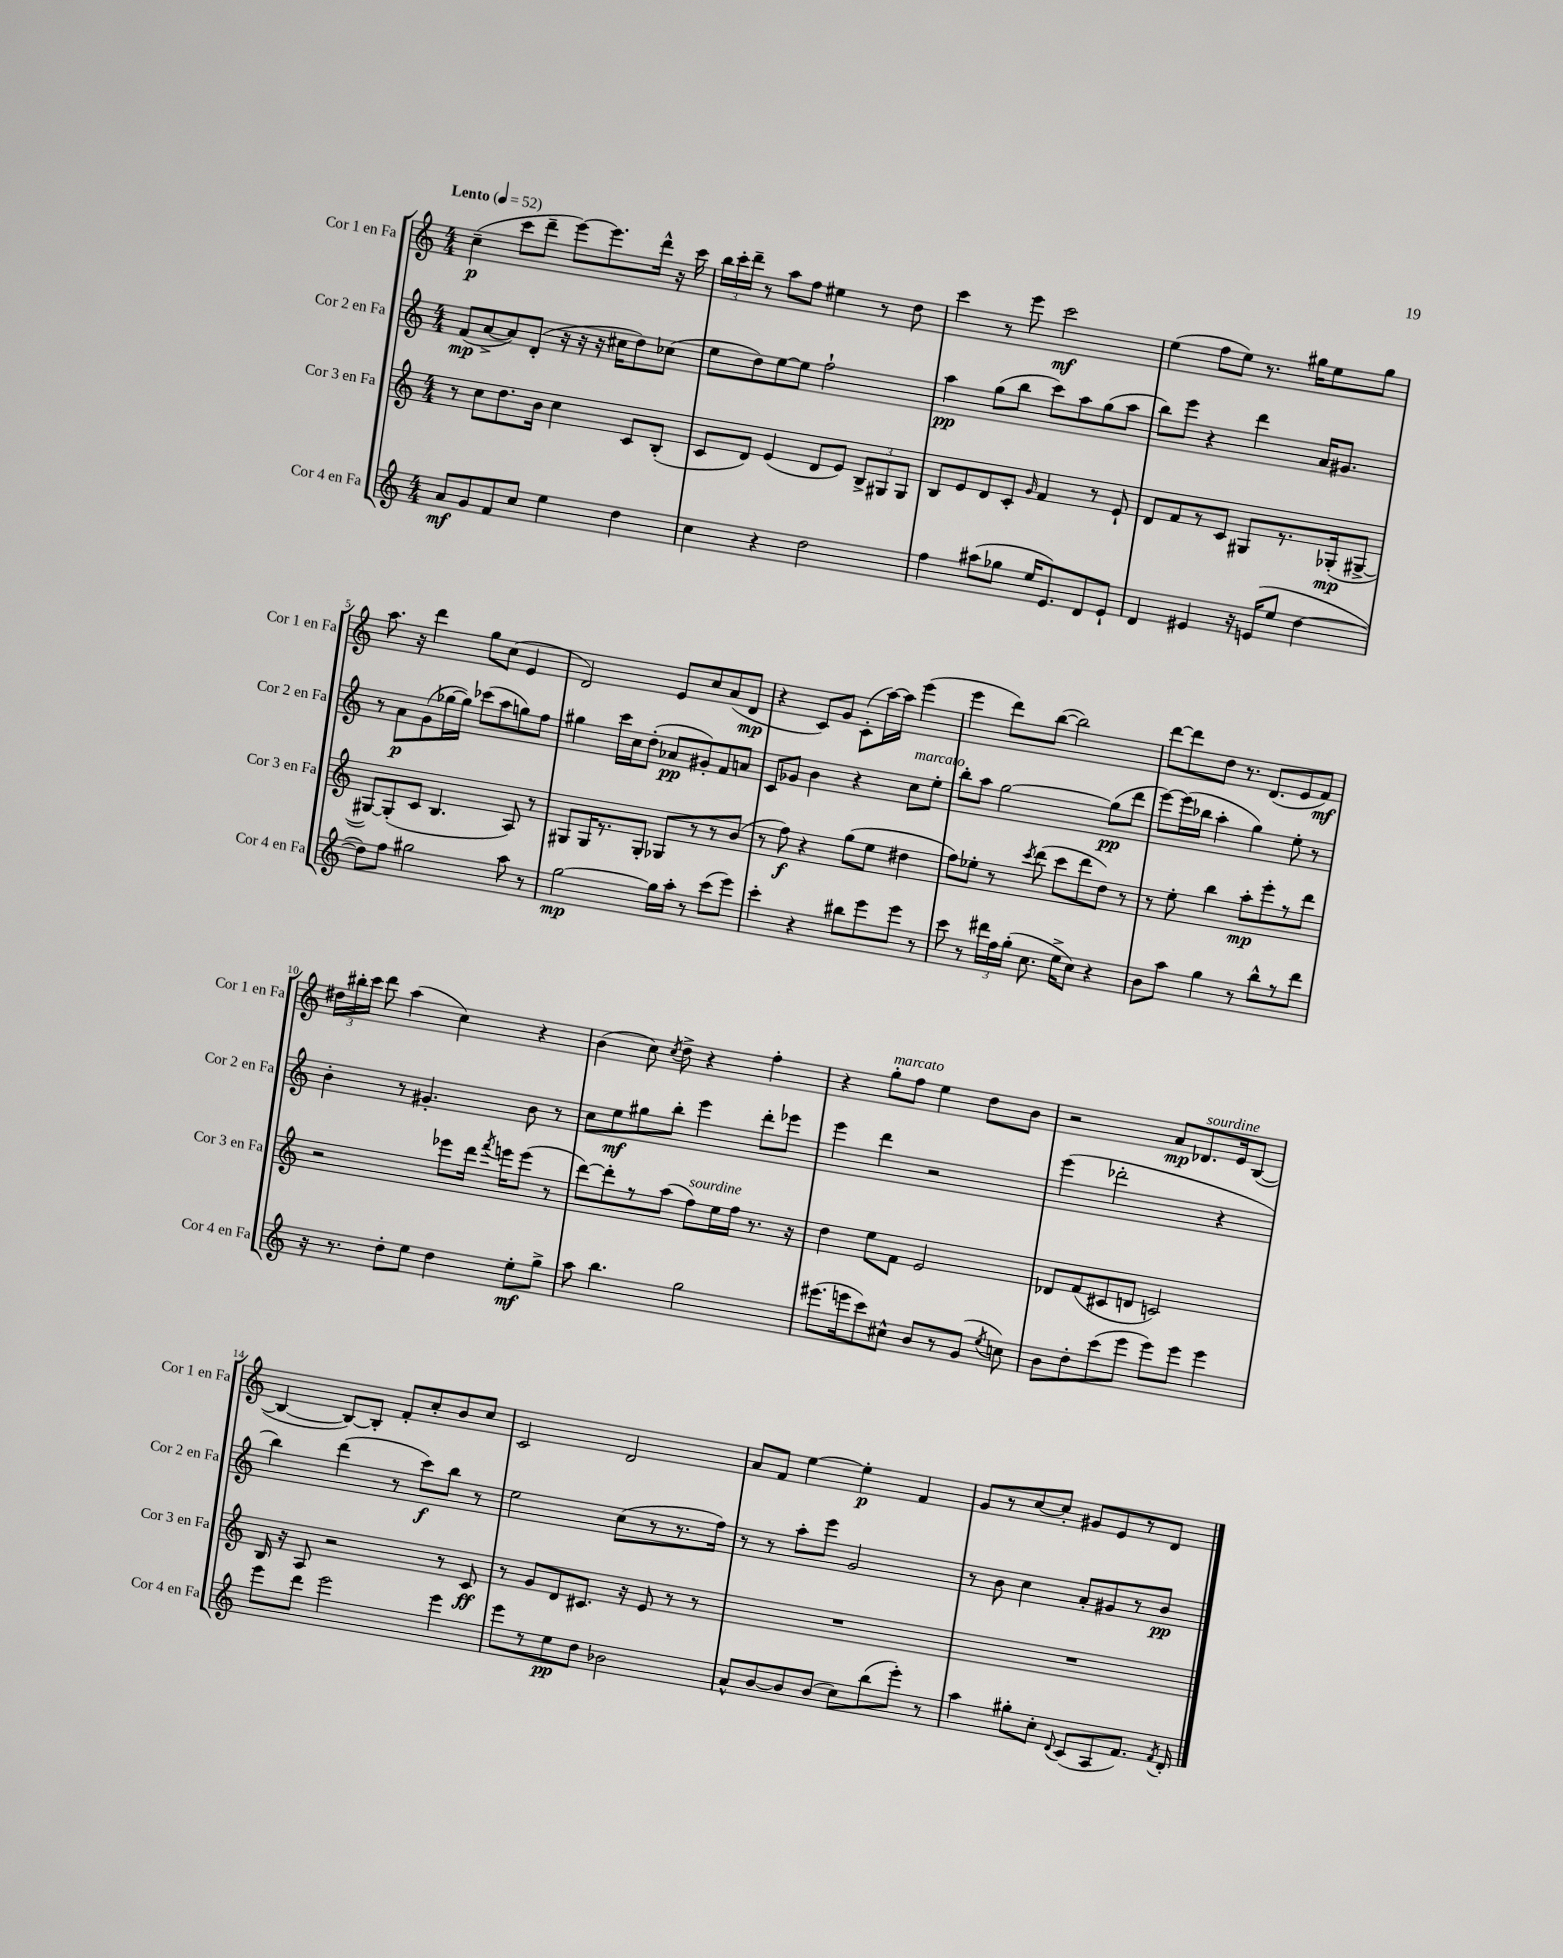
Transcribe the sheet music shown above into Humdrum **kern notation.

**kern	**kern	**kern	**kern
*staff4	*staff3	*staff2	*staff1
*clefG2	*clefG2	*clefG2	*clefG2
*k[]	*k[]	*k[]	*k[]
*M4/4	*M4/4	*M4/4	*M4/4
*MM52	*MM52	*MM52	*MM52
8a	8r	(8f	(4cc~
8g	8cc	[8a^	.
8f	8.dd	8a])	8ccc
8cc	.	(8d'	8ddd~
.	16b	.	.
4ee	4cc	16r	[8eee)
.	.	16r	.
.	.	16r	8.eee]
.	.	16cc#	.
4dd	8c	8dd)	.
.	.	.	16ddd^^
.	(8B'	(8cc-	16r
.	.	.	16ccc
=	=	=	=
4cc	8c	8ee	24bb
.	.	.	24ccc'
.	.	.	24ddd~
.	8d)	8dd)	8r
4r	(4e	[8ee	8aa
.	.	8ee]	8ff
2dd	8d	2ff`	4ee#
.	8e)	.	.
.	12B^	.	8r
.	12G#	.	.
.	.	.	8dd
.	12G#	.	.
=	=	=	=
4ff	8B	4aa	4ccc
.	8e	.	.
(8aa#	8d	(8gg	8r
8gg-	8c'	8bb	8eee
.	16qqg	.	.
16ee	4f	8ccc)	2ccc
8.e)	.	.	.
.	.	8aa	.
8d	8r	(8gg	.
8e`	8e`	8aa	.
=	=	=	=
4d	8d	8bb)	(4ee
.	8f	8eee	.
4e#	8r	4r	8ff
.	8c	.	8ee)
16r	8G#	4ddd	8.r
(16e	.	.	.
8ee	8.r	.	.
.	.	.	16gg#
[4dd	.	16a	8ee
.	(16G-'	8.g#	.
.	[8G#^	.	8gg#
=	=	=	=
8dd])	8G#_)	8r	8.aa
8ff	(8G#']	8a	.
.	.	.	16r
2gg#	8c	(8g	4ddd
.	4.B	[16gg-	.
.	.	16gg-])	.
.	.	(8ccc-	8gg
.	.	8aa	(8cc
8aa	8A)	8gg)	4e
8r	8r	8ff	.
=	=	=	=
[2gg	8G#	4gg#	2d)
.	16G#	.	.
.	8.r	.	.
.	.	16ccc	.
.	.	16cc	.
.	8G#'	(8dd'	.
16gg]	8G-	8a-	8e
16aa'	.	.	.
8r	8r	8g#')	8cc
(8ccc	8r	8f	(8a
8eee)	(8b	8a	8d
=	=	=	=
4ccc'	8r	8c	4r
.	8ff)	8g-	.
4r	4r	4b	8c)
.	.	.	8g
8bb#	(8gg	4r	(8c'
8eee	8ee	.	[16aa)
.	.	.	16aa]
8eee	4dd#	8cc	(4eee
8r	.	8ee'	.
=	=	=	=
8ccc	8ff)	8bb'	4eee
8r	8ee-'	8aa	.
24ddd#	8r	[2gg	8ddd)
24ff	.	.	.
(24gg'	.	.	.
.	8qccc	.	.
8.cc	(8ddd	.	([8bb
.	8ccc	.	2bb])
16ee^	.	.	.
8cc)	8ddd	.	.
4r	8dd)	(8gg]	.
.	8r	8ddd	.
=	=	=	=
8b	8r	[8eee)	[8ddd
8aa	8ee'	(16eee]	8ddd]
.	.	16bb-	.
4gg	4bb	4aa'	8dd
.	.	.	8.r
8r	8aa'	4gg)	.
.	.	.	(8.d
8bb^^	8eee'	.	.
8r	8r	8ee'	8e
8ddd	8ddd	8r	8f)
=	=	=	=
16r	2r	4b'	24dd#
.	.	.	24bb#'
8.r	.	.	.
.	.	.	24ccc
.	.	.	8ddd
8dd'	.	8r	(4aa
8ee	.	4.g#'	.
4dd	8eee-	.	4cc)
.	16ddd	.	.
.	8qfff	.	.
.	16eee	.	.
8ee'	(8eee	8b	4r
8gg^	8r	8r	.
=	=	=	=
8aa	[8ddd)	8cc	(4b
4.bb	8ddd']	8ee	.
.	8r	8gg#	8cc)
.	.	.	8qcc
.	(8aa	8bb'	8dd^
2gg	8ff)	4eee	4r
.	16ee	.	.
.	16ff	.	.
.	8.r	8ddd'	4ff'
.	.	8eee-	.
.	16r	.	.
=	=	=	=
(8.eee#	4dd	4eee	4r
16eee	.	.	.
8ccc)	8ee	4ddd	8gg'
8cc#^^	8f	.	8ff
8b	2e	2r	4ee
8r	.	.	.
(8g	.	.	8dd
8qee	.	.	.
8cc)	.	.	8b
=	=	=	=
8b	8d-	(4eee	2r
8dd'	(8f	.	.
(8ccc	8c#	2ddd-'	.
8eee	8d	.	.
8eee)	2c)	.	8a
8eee	.	.	8.d-
4eee	.	4r	.
.	.	.	16e
.	.	.	([8B
=	=	=	=
8eee	16B	4bb)	4B_
.	16r	.	.
8ddd	8A	.	.
2eee	2r	(4ddd	8B_)
.	.	.	8B']
.	.	8r	8f'
.	.	8ccc)	8cc'
4eee	8r	8bb	8b
.	8c	8r	8cc
=	=	=	=
8eee	8r	2ee	2c
8r	8g	.	.
8ee	8d	.	.
8dd	8.c#	.	.
2b-	.	(8cc	2d
.	16r	.	.
.	8e	8r	.
.	8r	8.r	.
.	8r	.	.
.	.	16ff)	.
=	=	=	=
8a^^	1r	8r	8a
[8b	.	8r	8f
8b]	.	8aa'	[4ee
(8b	.	8eee	.
8cc)	.	2g	4ee']
(8bb	.	.	.
8eee')	.	.	4f
8r	.	.	.
=	=	=	=
4aa	1r	8r	8g
.	.	8b	8r
8gg#'	.	4cc	[8cc
8cc'	.	.	8cc']
8qqd	.	.	.
(8c	.	8a'	8g#
8A	.	8g#	8e
8.f)	.	8r	8r
.	.	8b	8d
8qf	.	.	.
16d'	.	.	.
==	==	==	==
*-	*-	*-	*-
